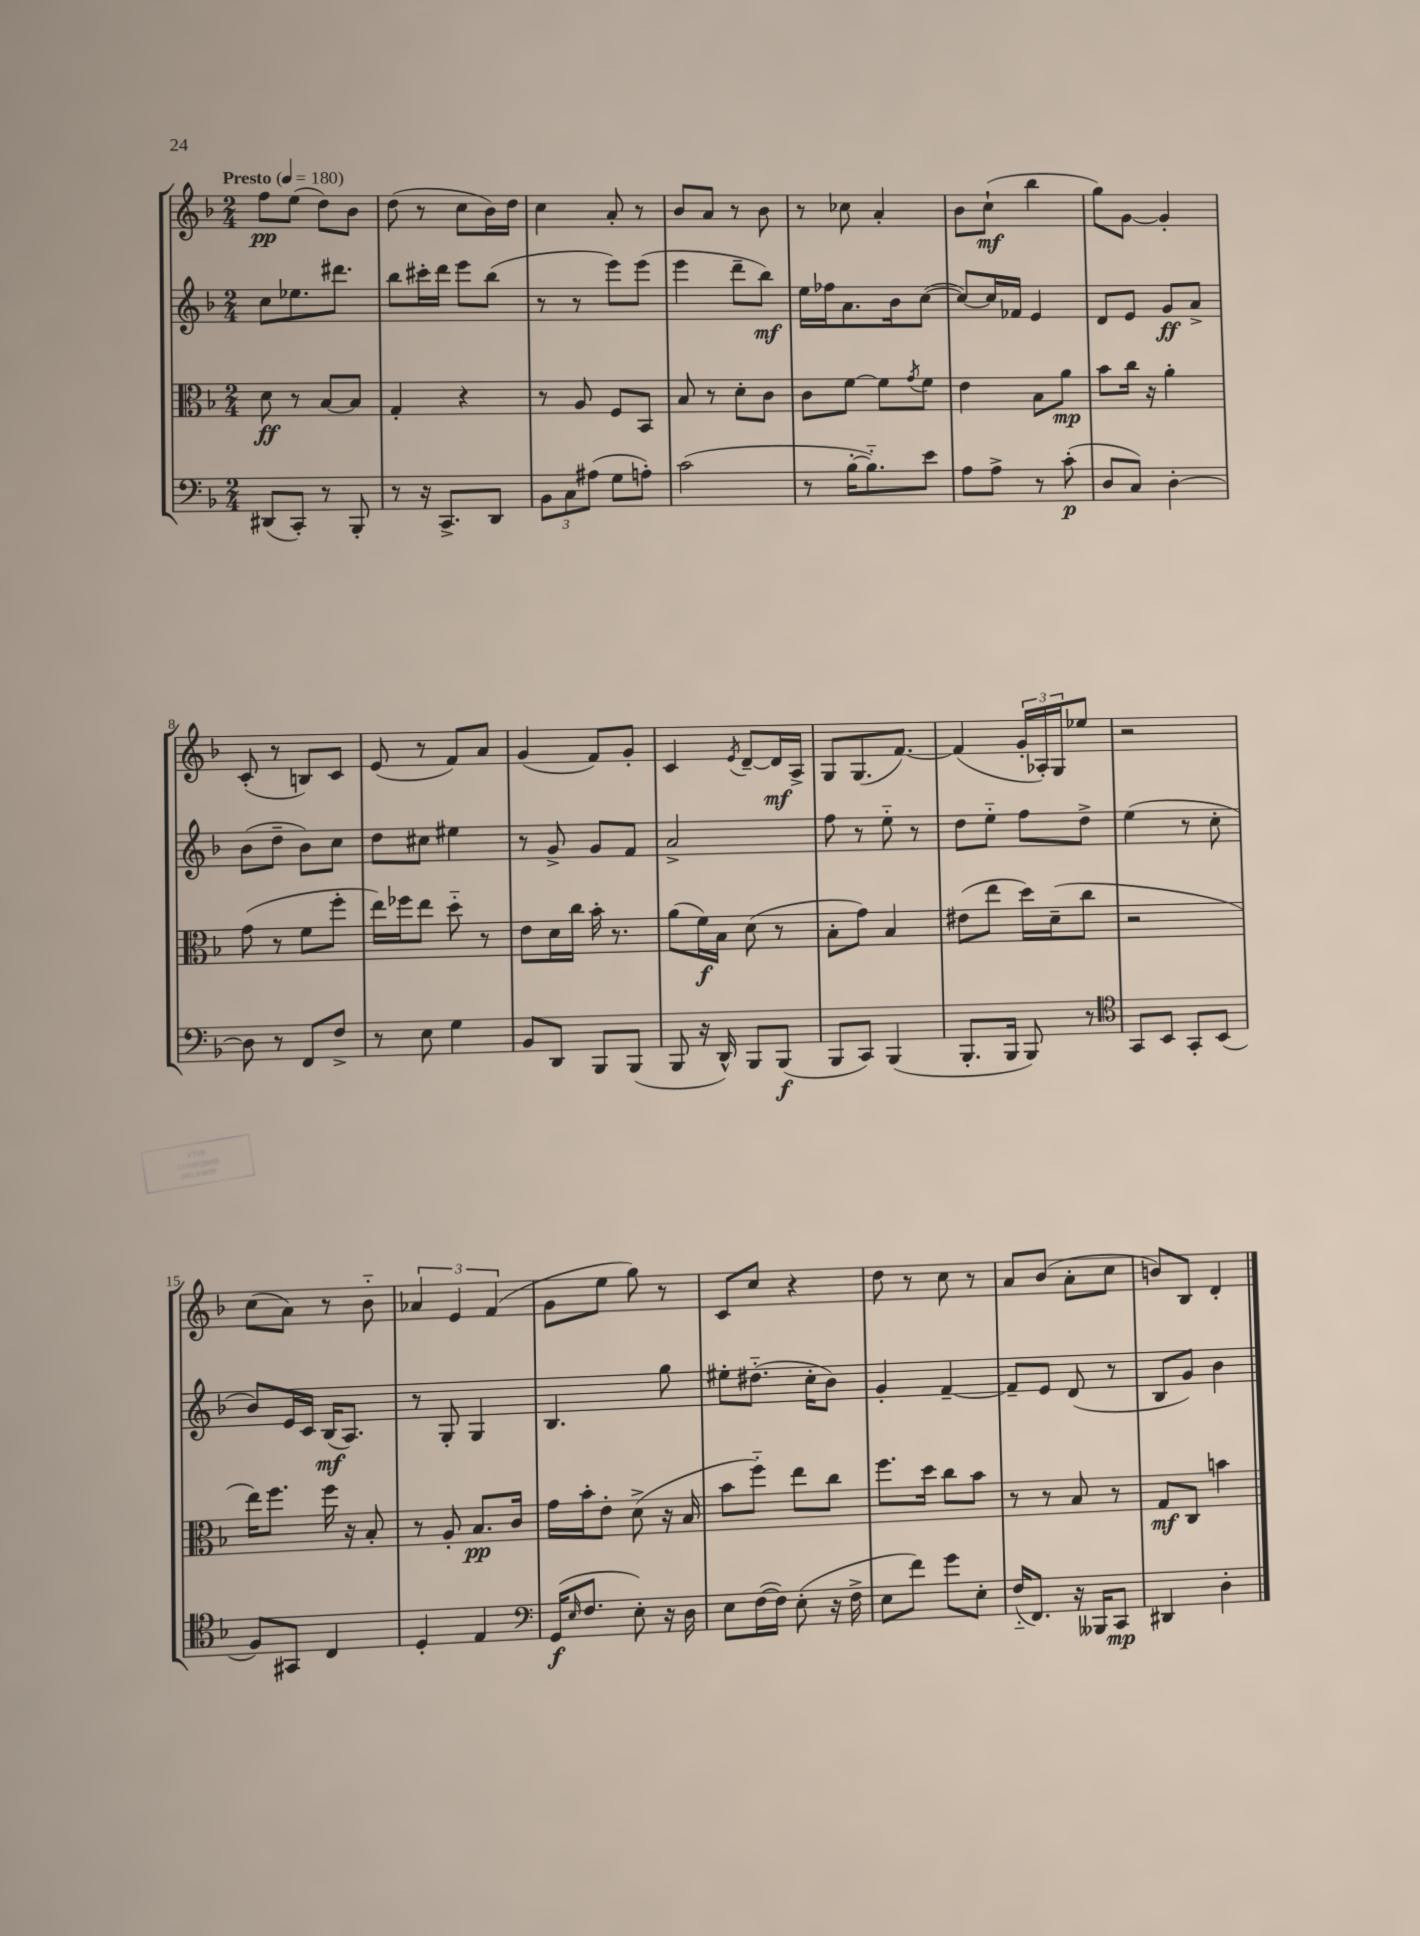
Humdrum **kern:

**kern	**kern	**kern	**kern
*staff4	*staff3	*staff2	*staff1
*clefF4	*clefC3	*clefG2	*clefG2
*k[b-]	*k[b-]	*k[b-]	*k[b-]
*M2/4	*M2/4	*M2/4	*M2/4
*MM180	*MM180	*MM180	*MM180
(8DD#/L	8d\	8cc\L	8ff\L
8CC'/J)	8r	8.ee-\	(8ee\J
8r	[8B-/L	.	8dd\L)
.	.	8.ddd#\J	.
8BBB-'/	8B-/]J	.	8b-\J
=	=	=	=
8r	4G'/	8bb-\L	(8dd\
16r	.	16ccc#'\L	8r
8.CC^/L	.	16ddd\JJ	.
.	4r	8eee\L	8cc\L
8DD/J	.	(8bb-\J	16b-\L)
.	.	.	16dd\JJ
=	=	=	=
12BB-\L	8r	8r	4cc\
12C\	.	.	.
.	8A/	8r	.
(12A#\J	.	.	.
8G\L	8F/L	8eee\L)	8a'/
8A'\J)	8BB-/J	(8eee\J	8r
=	=	=	=
(2c\	8B-/	4eee\	8b-/L
.	8r	.	8a/J
.	8d'\L	8ddd~\L	8r
.	8c\J	8bb-\J)	8b-\
=	=	=	=
8r	8c\L	16ee\LL	8r
.	.	16ff-\J	.
[16B-'\LK	[8f\J	8.a\	8cc-\
8.B-'~\])	.	.	.
.	8f\]L	.	4a'/
.	.	16b-\k	.
.	8qg/	.	.
8e\J	8f\J	([8cc\J	.
=	=	=	=
8A\L	4e\	8cc/_L)	8b-\L
8A^\J	.	16cc/]L	(8cc`\J
.	.	16f-/JJ	.
8r	8B-\L	4e/	4bb-\
(8c'\	8a\J	.	.
=	=	=	=
8D/L	8b-\L	8d/L	8gg\L)
8C/J)	16cc\Jk	8e/J	[8g\J
.	16r	.	.
[4D'\	4a'\	8g/L	4g'/]
.	.	8a^/J	.
=	=	=	=
8D\]	(8g\	(8b-\L	(8c'/
8r	8r	8dd~\J	8r
8FF/L	8f\L	8b-\L)	8B/L)
8F^/J	8ff'\J	8cc\J	8c/J
=	=	=	=
8r	16ee\LL)	8dd\L	(8e/
.	16ff-\J	.	.
8E\	8ee\J	8cc#\J	8r
4G\	8dd'~\	4ee#\	8f/L)
.	8r	.	8a/J
=	=	=	=
8BB-/L	8e\L	8r	(4g/
8DD/J	16d\L	8g^/	.
.	16cc\JJ	.	.
8BBB-/L	16b-'\	8g/L	8f/L)
.	8.r	.	.
(8BBB-/J	.	8f/J	8g'/J
=	=	=	=
8BBB-/	(8a\L	2a^/	4c/
16r	16f\L)	.	.
16DD^^/)	16B-\JJ	.	.
.	.	.	8qe/
8BBB-/L	(8d\	.	[8d~/L
(8BBB-/J	8r	.	16d/]L
.	.	.	16A^/JJ
=	=	=	=
8BBB-/L	8B-'\L	8ff\	8G/L
8CC/J)	8g\J)	8r	(8.G/
(4BBB-/	4B-/	8ee'~\	.
.	.	.	[8.f/J)
.	.	8r	.
=	=	=	=
8.BBB-'/L	(8e#\L	8dd\L	(4f/]
.	8ee\J	8ee'~\J	.
16BBB-/Jk	.	.	.
8BBB-/)	16dd\LL)	8ff\L	24g'/LL
.	.	.	24A-'/)
.	(16d~\J	.	.
.	.	.	24G/J
8r	8cc\J	8dd^\J	8ee-/J
=	=	=	=
*clefC4	*	*	*
8GG/L	2r	(4ee\	2r
8BB-/J	.	.	.
8GG'/L	.	8r	.
(8BB-/J	.	8cc'\	.
=	=	=	=
8F/L)	16ee\LK)	8b-/L)	(8cc\L
.	8.ff\J	.	.
8GG#/J	.	16e/L	8a\J)
.	.	16c/JJ	.
4C/	16ff\	(16B-/LK	8r
.	16r	8.A/J)	.
.	8B-'/	.	8b-'~\
=	=	=	=
4D'/	8r	8r	6a-/
.	8A'/	8G'/	.
.	.	.	6e/
4E/	8.B-/L	4G/	.
.	.	.	(6f/
.	16c/Jk	.	.
=	=	=	=
*clefF4	*	*	*
(16GG/LK	16g\LL	4.B-/	8g\L
16qqE/	.	.	.
8.F/J	16b-'\J	.	.
.	8e'\J	.	8ee\J
8E'\)	(8d^\	.	8gg\)
16r	16r	8gg\	8r
16D\	16B-/	.	.
=	=	=	=
8E\L	8b-\L	8ee#'\L	8c/L
([16F\L	8ff'~\J)	(8.dd#'~\J	8cc/J
16F\]JJ)	.	.	.
(8E'\	8ee\L	.	4r
.	.	16cc'\LK	.
16r	8cc\J	8b-\J)	.
16F^\	.	.	.
=	=	=	=
8E\L	8.ff\L	4g'/	8dd\
8f\J)	.	.	8r
.	16dd\Jk	.	.
8g\L	8cc\L	[4f~/	8cc\
8E'\J	8b-\J	.	8r
=	=	=	=
(16F'~/LK	8r	8f~/]L	8a/L
8.FF/J)	.	.	.
.	8r	8e/J	(8b-/J
16r	8B-/	(8d/	8a'\L
16BBB--/LK	.	.	.
8CC/J	8r	8r	8cc\J
=	=	=	=
4DD#/	8G/L	8B-/L	8b/L)
.	8C/J	8g/J)	8B-/J
4D'\	4b\	4b-\	4d'/
==	==	==	==
*-	*-	*-	*-
